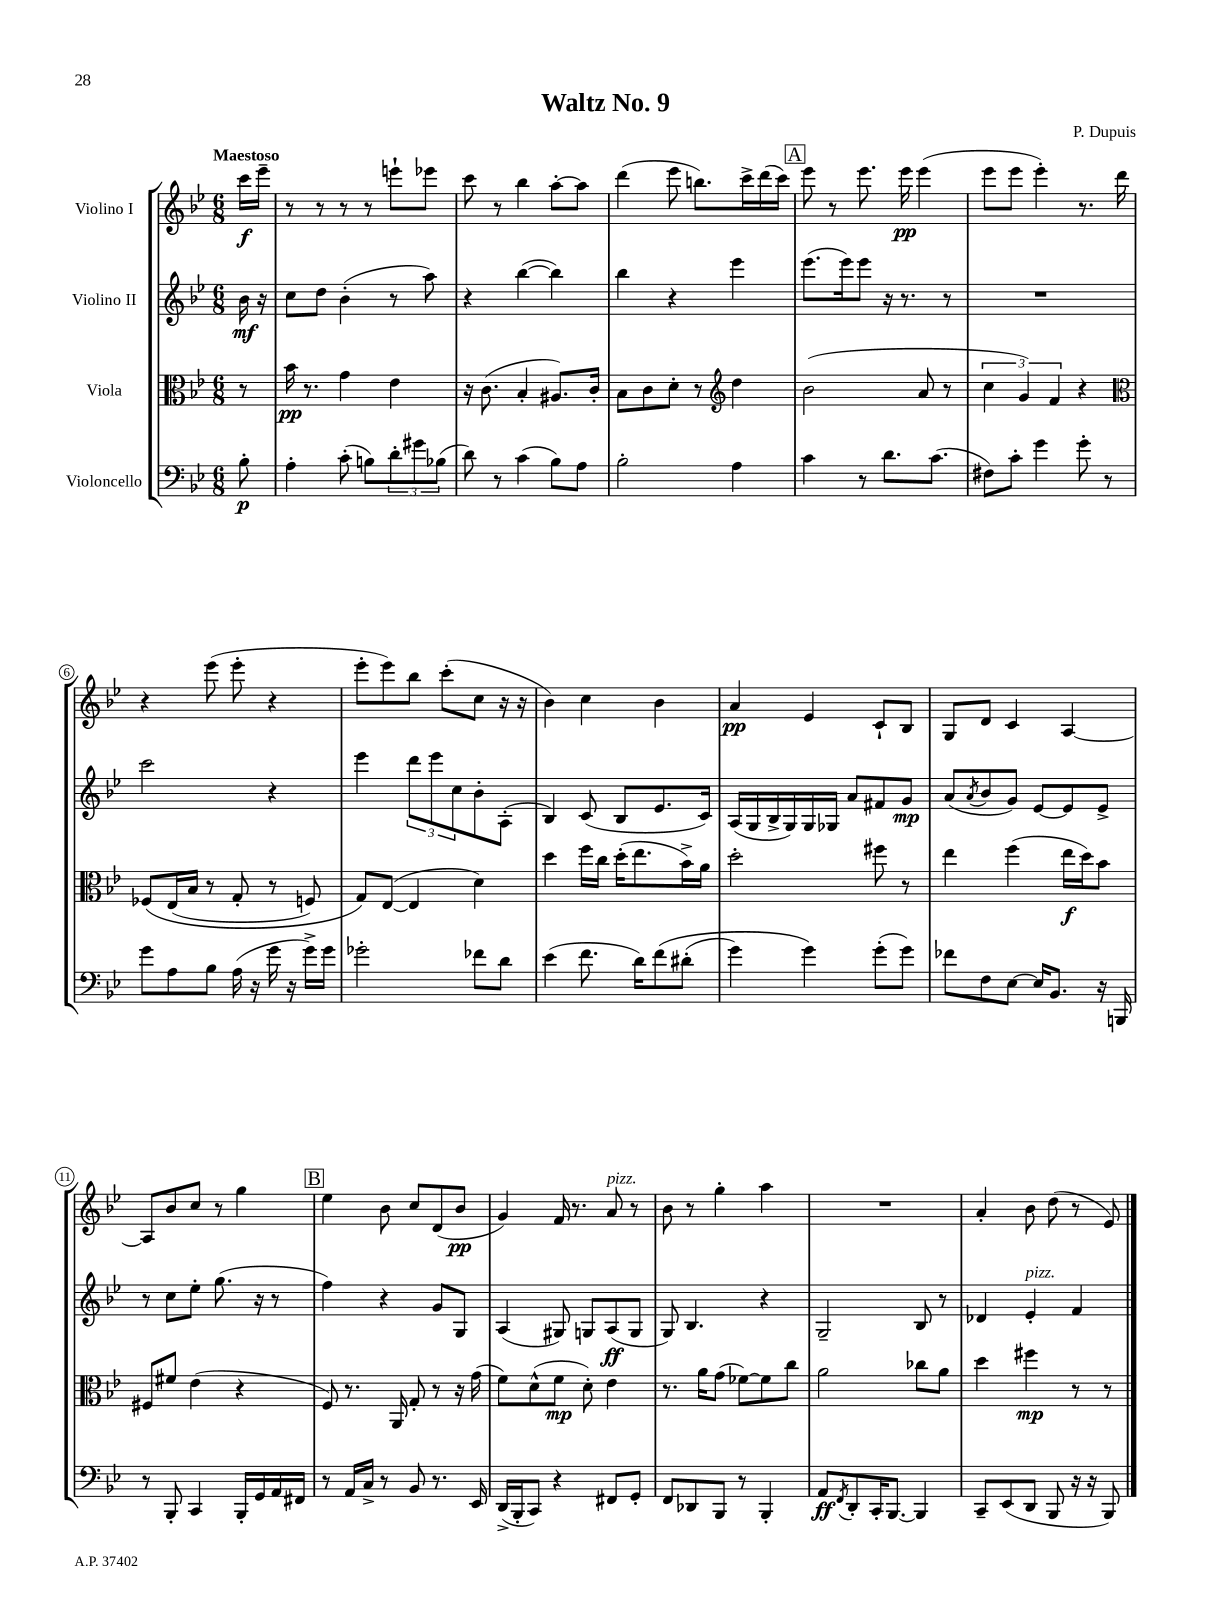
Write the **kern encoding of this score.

**kern	**kern	**kern	**kern
*staff4	*staff3	*staff2	*staff1
*clefF4	*clefC3	*clefG2	*clefG2
*k[b-e-]	*k[b-e-]	*k[b-e-]	*k[b-e-]
*M6/8	*M6/8	*M6/8	*M6/8
8B-'	8r	16b-	16ccc
.	.	16r	16eee-~
=	=	=	=
4A'	16b-	8cc	8r
.	8.r	.	.
.	.	8dd	8r
(8c'	4g	(4b-'	8r
8B)	.	.	8r
12d'	4e-	8r	8eee`
12g#	.	.	.
.	.	8aa)	8eee-
(12B-	.	.	.
=	=	=	=
8d)	16r	4r	8ccc
.	(8.c	.	.
8r	.	.	8r
(4c	4B-'	([4bb-	4bb-
8B-)	8.A#)	4bb-])	[8aa'
8A	.	.	8aa]
.	16c'	.	.
=	=	=	=
2B-'	8B-	4bb-	(4ddd
.	8c	.	.
.	8d'	4r	8eee-
.	8r	.	8.bb)
*	*clefG2	*	*
4A	4dd	4eee-	.
.	.	.	16ccc^
.	.	.	(16ddd
.	.	.	16ccc)
=	=	=	=
4c	(2b-	(8.eee-	8eee-
.	.	.	8r
.	.	16eee-)	.
8r	.	8eee-	8.eee-
8.d	.	16r	.
.	.	8.r	16eee-
.	8a	.	(4eee-
(8.c	.	.	.
.	8r	8r	.
=	=	=	=
8F#)	6cc	2.r	8eee-
8c'	.	.	8eee-
.	6g)	.	.
4g	.	.	4eee-')
.	6f	.	.
8g'	4r	.	8.r
8r	.	.	.
.	.	.	16ddd
=	=	=	=
*	*clefC3	*	*
8g	&(8F-	2ccc	4r
8A	(16E-	.	.
.	16B-	.	.
8B-	8r	.	(8eee-
(16A	8G'	.	8eee-'
16r	.	.	.
16g	8r	4r	4r
16r	.	.	.
16g^)	8F)	.	.
16g	.	.	.
=	=	=	=
2g-'	8G&)	4eee-	8eee-'
.	([8E-	.	8eee-)
.	4E-]	12ddd	8bb-
.	.	12eee-	.
.	.	.	(8ccc'
.	.	12cc	.
8f-	4d)	8b-'	8cc
8d	.	(8A'	16r
.	.	.	16r
=	=	=	=
(4e-	4dd	4B-)	4b-)
8.f	16ff	(8c	4cc
.	16cc	.	.
.	(16dd'	8B-	.
16d)	8.ee-	.	.
&(8f	.	8.e-	4b-
(8d#'	16b-^)	.	.
.	16a	16c)	.
=	=	=	=
4g)	2dd'	(16A	4a
.	.	16G	.
.	.	16B-^	.
.	.	16G)	.
4g&)	.	16G	4e-
.	.	16G-	.
.	.	8a	.
(8g'	8ff#	8f#	8c`
8g)	8r	8g	8B-
=	=	=	=
8f-	4ee-	(8a	8G
.	.	8qa	.
8F	.	8b-	8d
[8E-	(4ff	8g)	4c
16E-]	.	[8e-	.
8.BB-	.	.	.
.	16ee-	8e-]	[4A
.	16dd)	.	.
16r	8b-	8e-^	.
16BBB	.	.	.
=	=	=	=
8r	8F#	8r	8A]
8BBB-'	8f#	8cc	8b-
4CC	(4e-	8ee-'	8cc
.	.	(8.gg	8r
16BBB-'	4r	.	4gg
16GG	.	16r	.
16AA	.	8r	.
16FF#	.	.	.
=	=	=	=
8r	8F)	4ff)	4ee-
16AA	8.r	.	.
16C^	.	.	.
8r	.	4r	8b-
.	16AA	.	.
8BB-	8G'	.	8cc
8.r	8r	8g	(8d
.	16r	8G	8b-
16EE-	(16g	.	.
=	=	=	=
(16DD^	8f)	(4A	4g)
16BBB-'	.	.	.
8CC)	(8d^^	.	.
4r	8f	8G#)	16f
.	.	.	8.r
.	8d')	8G	.
8FF#	4e-	(8A	8a
8GG'	.	8G	8r
=	=	=	=
8FF	8.r	8G)	8b-
8DD-	.	4.B-	8r
.	16a	.	.
8BBB-	(8g	.	4gg'
8r	[8f-)	.	.
4BBB-'	8f-]	4r	4aa
.	8cc	.	.
=	=	=	=
8AA	2a	2G~	2.r
8qFF	.	.	.
8DD'	.	.	.
16CC'	.	.	.
[8.BBB-	.	.	.
4BBB-]	8cc-	8B-	.
.	8a	8r	.
=	=	=	=
8CC~	4dd	4d-	4a'
(8EE-	.	.	.
8DD	4ff#	4e-'	8b-
8BBB-	.	.	(8dd
16r	8r	4f	8r
16r	.	.	.
8BBB-)	8r	.	8e-)
==	==	==	==
*-	*-	*-	*-
